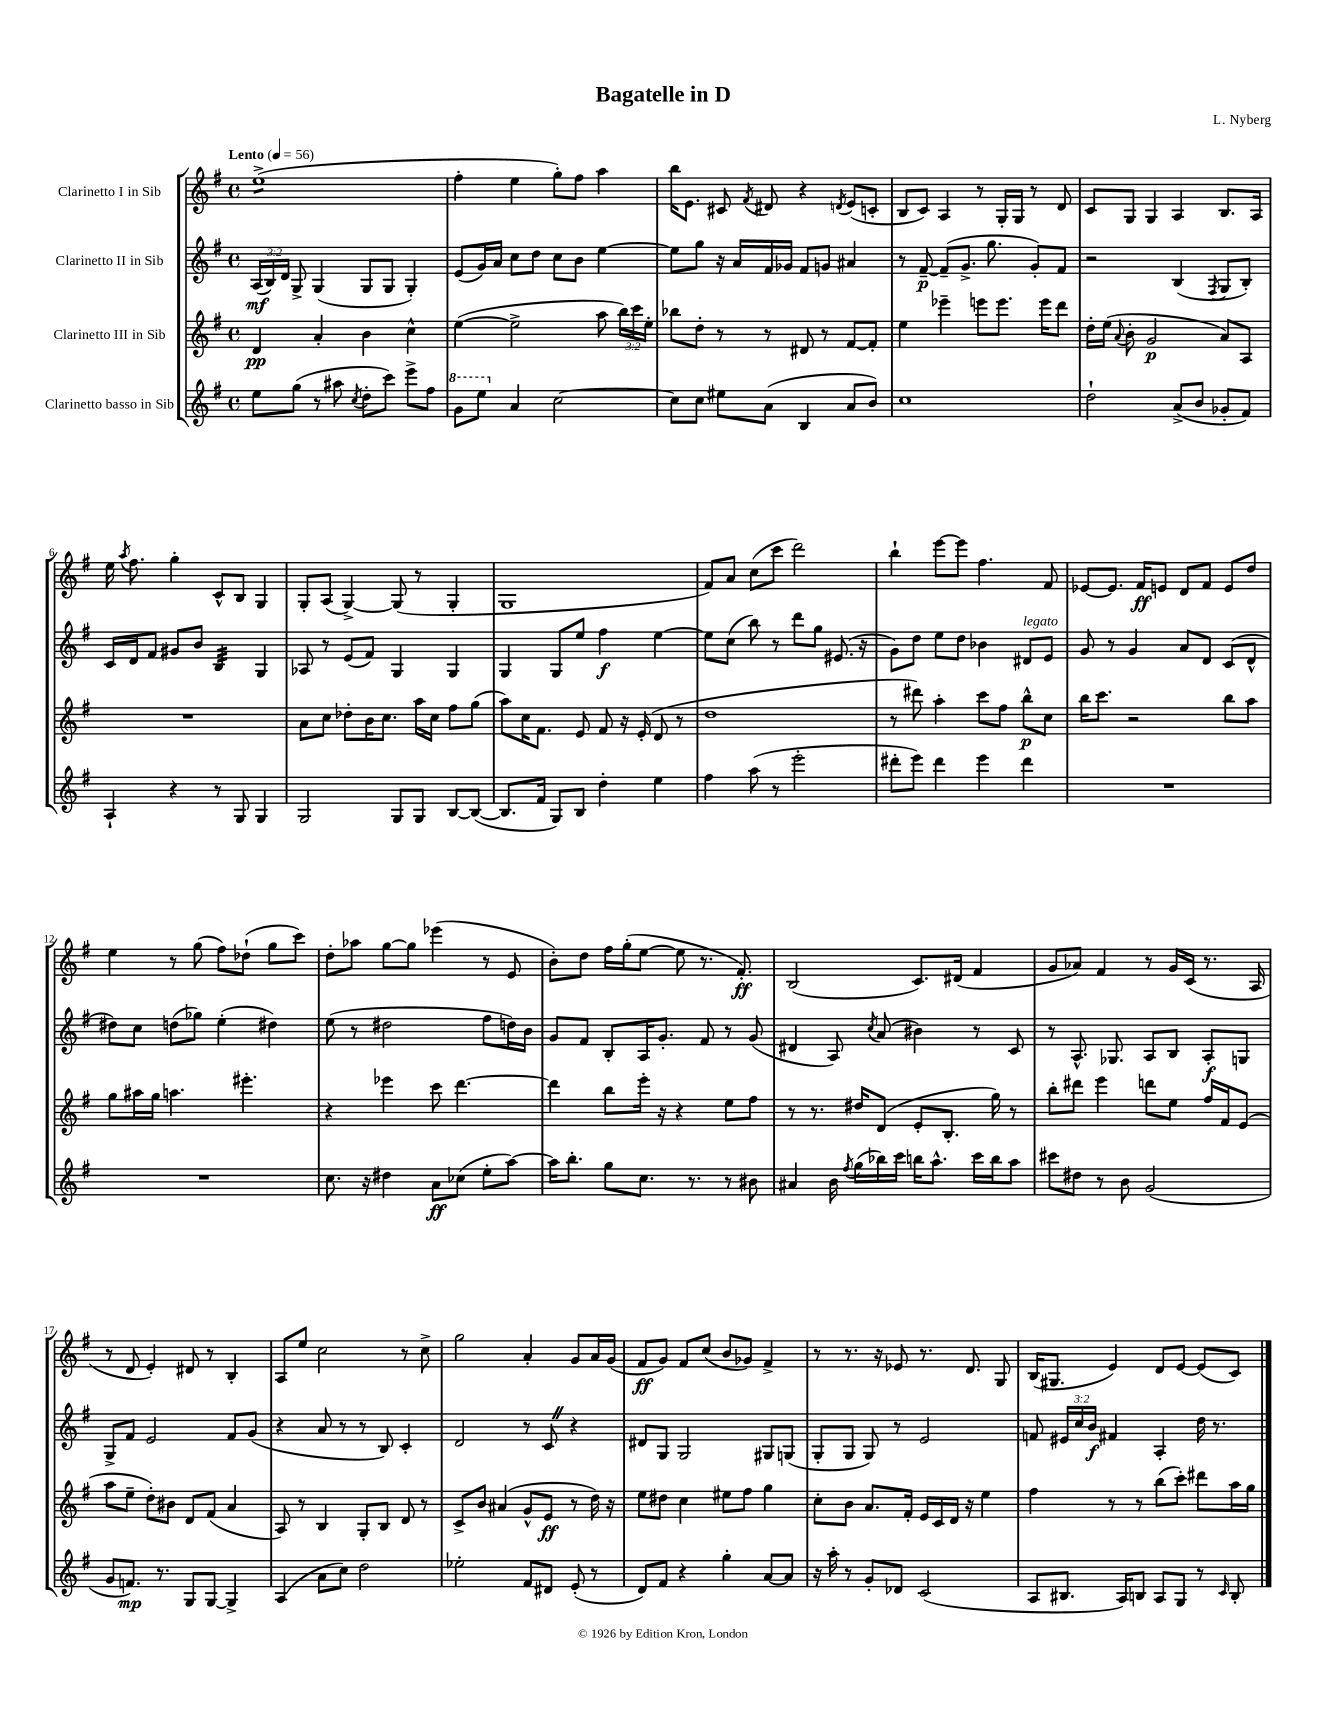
\header { title = "Bagatelle in D" composer = "L. Nyberg" }
<<
\new StaffGroup <<
\new Staff = "s0" \with { instrumentName = "Clarinetto I in Sib" } {
    \clef treble \key g \major \defaultTimeSignature \time 4/4 \tempo "Lento" 4 = 56
    \autoBeamOff e''1:8->( |
    fis''4-. e''4 g''8[-.) fis''8] a''4 |
    b''16[ e'8.] cis'8 \acciaccatura { fis'8 } dis'8 r4 \acciaccatura { d'8 } e'8[( c'8]-. |
    b8[ c'8]) a4 r8 g16[-. g16] r8 d'8 |
    c'8[ g8] g4 a4 b8.[ a16] |
    e''16 \acciaccatura { a''8 } fis''8. g''4-. c'8[-^ b8] g4 |
    g8[-. a8]( g4~->) g8( r8 g4-. |
    g1 |
    fis'8[) a'8] c''8[( c'''8] d'''2) |
    b''4-! e'''8[~ e'''8] fis''4. fis'8 |
    ees'8[~ ees'8.] fis'16[\ff e'8] d'8[ fis'8] e'8[ d''8] |
    e''4 r8 g''8( fis''8[) des''8]-!( g''8[ c'''8]) |
    d''8[-. aes''8] g''8[~ g''8] ees'''4( r8 e'8 |
    b'8[-.) d''8] fis''16[ g''16-.( e''8]~ e''8 r8. fis'8.-.\ff) |
    b2( c'8.[) dis'16]( fis'4 |
    g'8[ aes'8]) fis'4 r8 g'16[ c'16]( r8. a16 |
    r8 d'8 e'4-.) dis'8 r8 b4-. |
    a8[ e''8] c''2 r8 c''8-> |
    g''2 a'4-. g'8[ a'16 g'16]( |
    fis'8[\ff g'8]) fis'8[ c''8]( b'8[ ges'8]) fis'4-> |
    r8 r8. r16 ees'8 r8. d'8. g8 |
    b16[( gis8.] e'4) d'8[ e'8]~ e'8[( c'8]) \bar "|." |
}
\new Staff = "s1" \with { instrumentName = "Clarinetto II in Sib" } {
    \clef treble \key g \major \defaultTimeSignature \time 4/4 \override Staff.TupletNumber.text = #tuplet-number::calc-fraction-text
    \autoBeamOff \tuplet 3/2 { a16[\mf( b16) d'16] } g8-> g4( g8[ g8] g4-.) |
    e'8[( g'16) a'16] c''8[ d''8] c''8[ b'8] e''4~ |
    e''8[ g''8] r16 a'16[ fis'16 ges'16] fis'8[ g'8] ais'4 |
    r8 fis'8~--\p fis'8[--( g'8.]-> g''8. g'8[-.) fis'8] |
    r2 b4( \acciaccatura { fis8 } g8[ b8]-.) |
    c'16[ d'16 fis'8] gis'8[ b'8] b4:32 g4 |
    aes8 r8 e'8[( fis'8]) g4 g4 |
    g4 g8[ e''8] fis''4\f e''4~ |
    e''8[ c''8]( b''8) r8 d'''8[ g''8] eis'8.( r16 |
    g'8[) d''8] e''8[ d''8] bes'4 dis'8[^\markup { \italic "legato" } e'8] |
    g'8 r8 g'4 a'8[ d'8] c'8[( d'8]-^ |
    dis''8[) c''8] d''8[( ges''8]) e''4-.( dis''4) |
    e''8( r8 dis''2 fis''8[ d''16) b'16] |
    g'8[ fis'8] b8[-. a16 g'8.]-. fis'8 r8 g'8( |
    dis'4 a8) \acciaccatura { c''8 } a'8( bis'4) r8 c'8 |
    r8 a8.-^ ges8. a8[ b8] a8[-.\f g8] |
    g8[-> fis'8] e'2 fis'8[ g'8]( |
    r4 a'8 r8 r8 b8) c'4-. |
    d'2 r8 c'8 \once \override BreathingSign.text = \markup { \musicglyph "scripts.caesura.straight" } \breathe r4 |
    dis'8[ g8] g2 gis8[ g8]( |
    g8[-. g8] g8) r8 e'2 |
    f'8 \tuplet 3/2 { eis'16[ c''16 b'16]\f } fis'4 a4-. d''16 r8. \bar "|." |
}
\new Staff = "s2" \with { instrumentName = "Clarinetto III in Sib" } {
    \clef treble \key g \major \defaultTimeSignature \time 4/4 \override Staff.TupletNumber.text = #tuplet-number::calc-fraction-text
    \autoBeamOff d'4\pp a'4-. b'4 c''4-^ |
    e''4~( e''2-> a''8 \tuplet 3/2 { b''16[) c'''16 e''16]-. } |
    bes''8[ d''8]-. r8 r8 dis'8 r8 fis'8[~ fis'8]-. |
    e''4 ees'''4-- e'''8[ e'''8.] e'''16[ d'''8] |
    d''16[-. e''16]( \appoggiatura { a'8 } b'8-. g'2\p a'8[) a8] |
    R1 |
    a'8[ c''8] des''8[-. b'16 c''8.] a''16[ c''16] fis''8[ g''8]( |
    a''8[) c''16 fis'8.] e'8 fis'8 r16 e'16-.( d'8 r8 |
    d''1 |
    r8 dis'''8) a''4-. c'''8[ fis''8] b''8[-^\p c''8] |
    b''16[ c'''8.] r2 b''8[ a''8] |
    g''8[ ais''16 g''16] a''4. eis'''4.-. |
    r4 ees'''4 c'''8 d'''4.~ |
    d'''4 b''8[ e'''16]-. r16 r4 e''8[ fis''8] |
    r8 r8. dis''16[ d'8]( e'8[-. b8.]-. g''16) r8 |
    b''8[-. dis'''8] e'''4 d'''8[ e''8] fis''16[ fis'16 e'8]( |
    a''8[ e''8]-- d''8[-.) bis'8] d'8[ fis'8]( a'4 |
    a8) r8 b4 g8[-. b8] d'8 r8 |
    c'8[-> b'8] ais'4( g'8[-^ e'8]\ff r8 d''16) r16 |
    e''8[ dis''8] c''4 eis''8[ fis''8] g''4 |
    c''8[-. b'8] a'8.[ fis'16]-. e'16[ c'16 d'16] r16 e''4 |
    fis''4 r8 r8 b''8[( c'''8]-.) dis'''8[ a''16 g''16] \bar "|." |
}
\new Staff = "s3" \with { instrumentName = "Clarinetto basso in Sib" } {
    \clef treble \key g \major \defaultTimeSignature \time 4/4
    \autoBeamOff e''8[ g''8]( r8 ais''8 \acciaccatura { c''8 } d''8[-. c'''8]) e'''8[-> fis''8] |
    \ottava #1 g''8[ e'''8] \ottava #0 a'4 c''2~ |
    c''8[ c''8] eis''8[ a'8]( b4 a'8[ b'8]) |
    c''1 |
    d''2-! a'8[->( b'8] ges'8[-. fis'8]) |
    a4-! r4 r8 g8 g4 |
    g2 g8[ g8] b8[~ b8]~( |
    b8.[ fis'16] g8[) b8] d''4-. e''4 |
    fis''4 a''8( r8 e'''2-. |
    dis'''8[-. e'''8]) dis'''4 e'''4 dis'''4 |
    R1 |
    R1 |
    c''8. r16 dis''4 a'8[\ff ces''8]( e''8[-. a''8]~) |
    a''16[ b''8.]-. g''8[ c''8.] r8. r8 bis'8 |
    ais'4 b'16 \acciaccatura { fis''8 } g''16[( bes''16) c'''16] b''16[ a''8.]-^ c'''16[ b''16 a''8] |
    cis'''8[ dis''8] r8 b'8 g'2( |
    g'8[ f'8.]\mp) r8. g8[ g8]~ g4-> |
    a4( a'8[ c''8]) d''2 |
    ees''2-. fis'8[ dis'8] e'8-.( r8 |
    d'8[) fis'8] r4 g''4-. a'8[~ a'8] |
    r16 a''16-. r8 g'8[-. des'8] c'2( |
    a8[ bis8.] a16[) b8] a8[ g8] r8 \grace { c'16 } b8-. \bar "|." |
}
>>
>>
